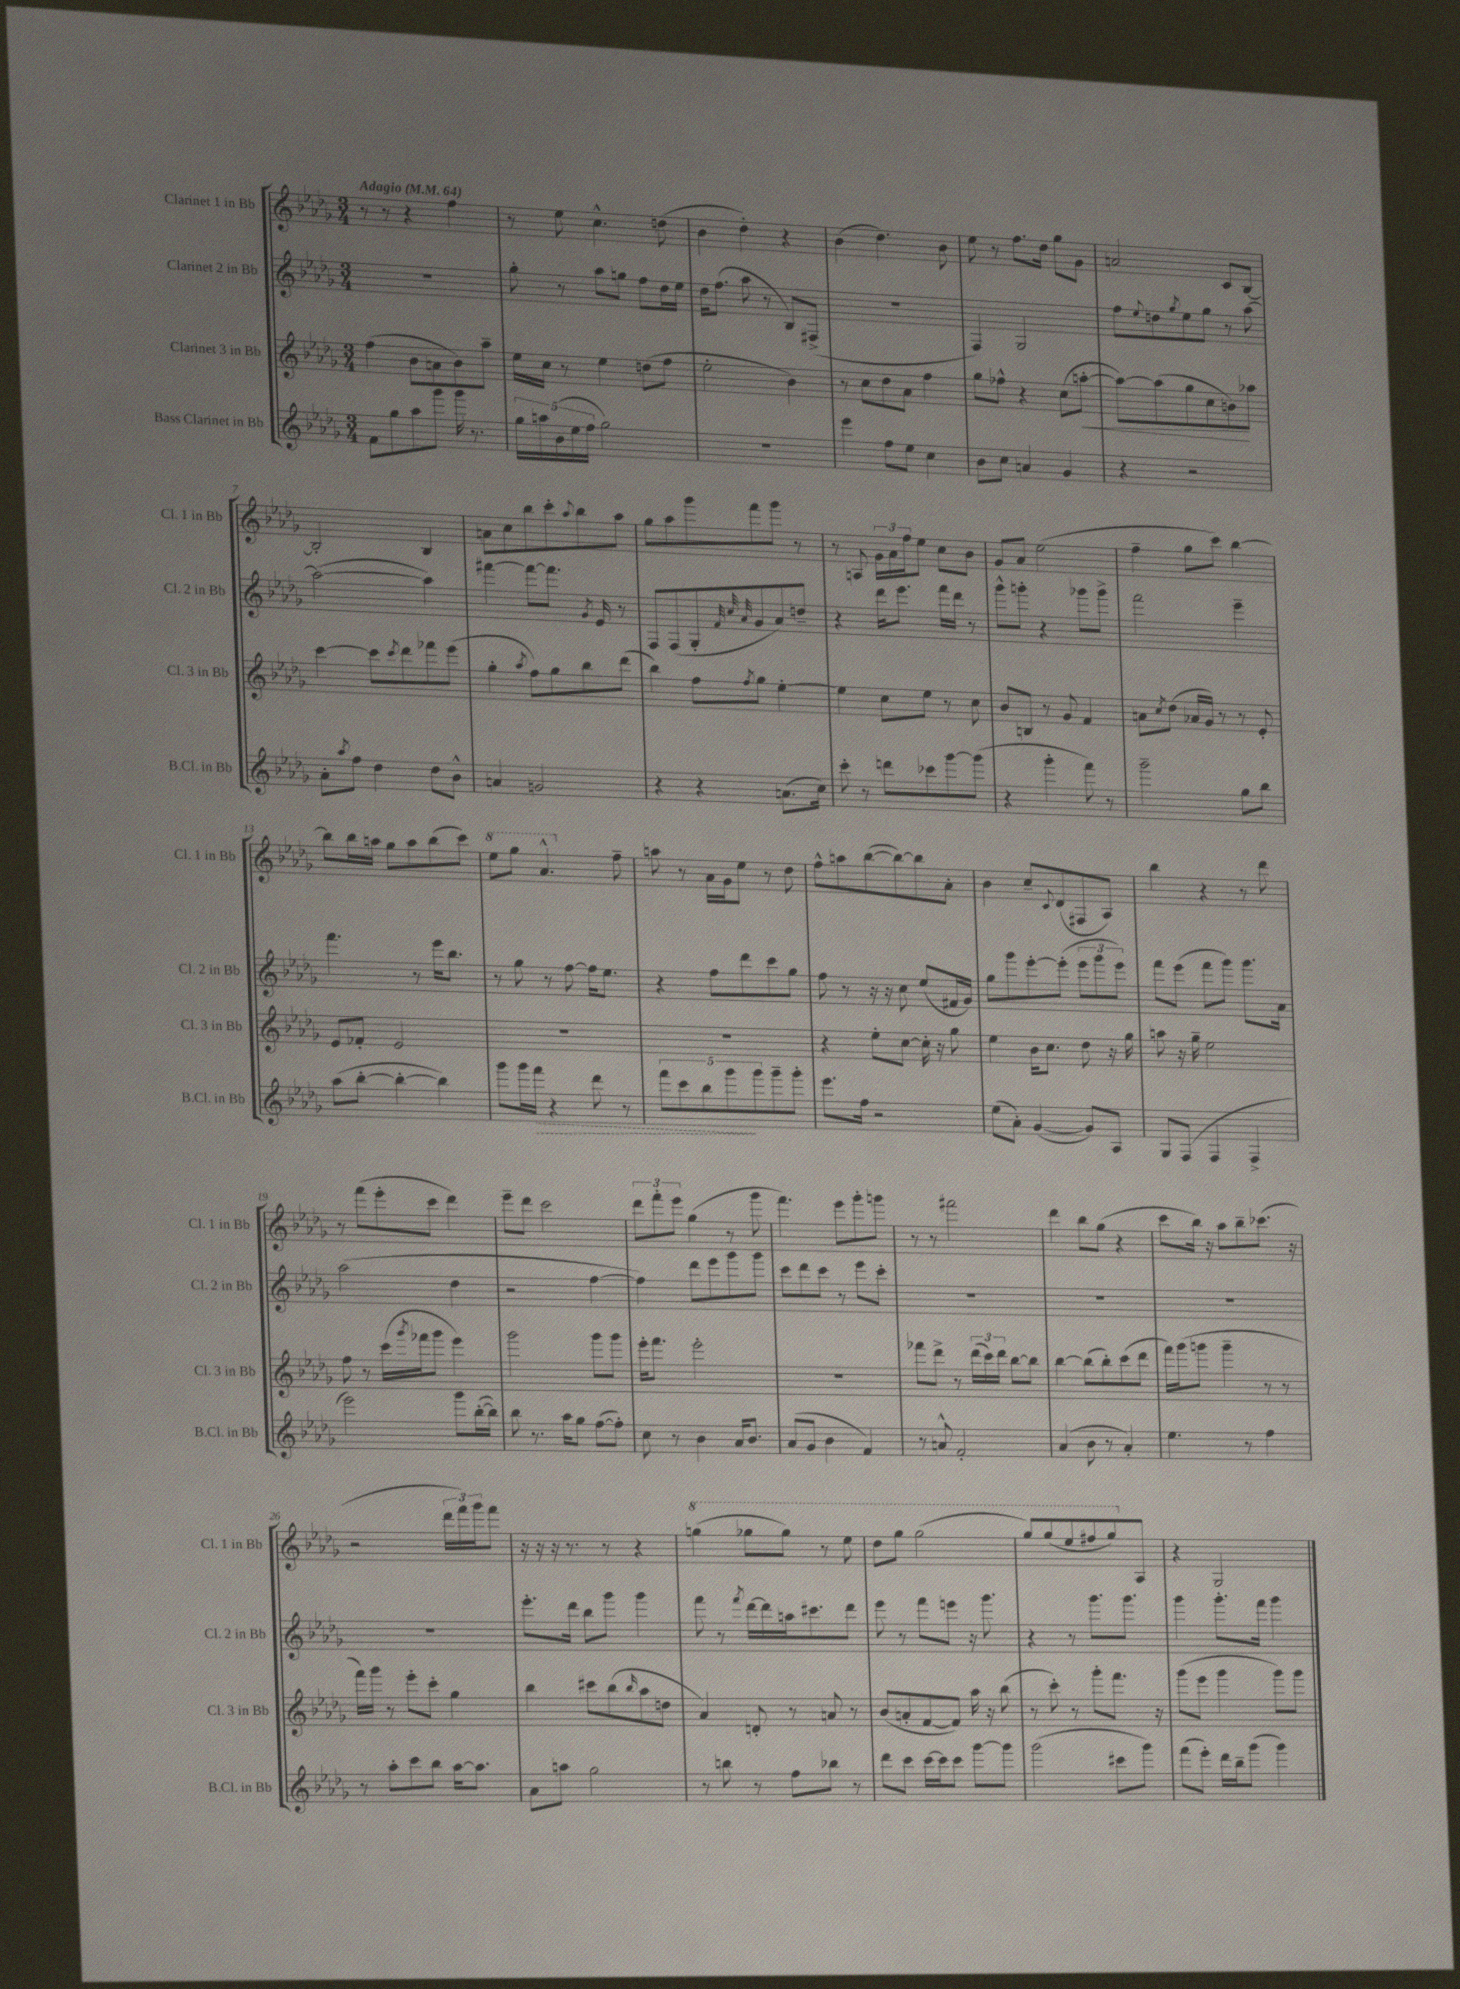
<<
\new StaffGroup <<
\new Staff = "s0" \with { instrumentName = "Clarinet 1 in Bb" shortInstrumentName = "Cl. 1 in Bb" } {
    \clef treble \key des \major \numericTimeSignature \time 3/4 \tempo "Adagio" 4 = 64
    r8 r8 r4 f''4 |
    r8 ees''8 c''4.-^ d''8( |
    bes'4 des''4-.) r4 |
    bes'4( des''4.) bes'8 |
    ees''8 r8 f''8. des''16 ges''8 ges'8 |
    a'2 c'8 bes8~ |
    bes2-. bes4 |
    a'8 c''8 bes''8 c'''8-. \appoggiatura { aes''8 } bes''8 aes''8 |
    ges''8 aes''8 ges'''8 f'''8 ges'''8 r8 |
    r8 a8 \tuplet 3/2 { ges'16 aes'16 f''16 } ees''8 c''8 bes'8 |
    ges'8 aes'8 ees''2( |
    f''4-- ges''8 c'''8) bes''4~ |
    bes''8 bes''16 a''16 ges''8 a''8 bes''8( c'''8) |
    \ottava #1 ees'''8 ges'''8 aes''4.-^ \ottava #0 f''8-- |
    a''8 r8 aes'16 ges'16 ees''8 r8 des''8 |
    f''8-^ a''8 bes''8~( bes''8~) bes''8 aes'8-. |
    bes'4 c''8-- \appoggiatura { c'8 } des'8( fis8 aes8) |
    bes''4 r4 r8 des'''8 |
    r8 f'''8( ees'''8-. c'''8 des'''4) |
    ees'''8-- des'''8 c'''2 |
    \tuplet 3/2 { des'''8 f'''8-. ees'''8 } ges''4( r8 ges'''8 |
    f'''4.) ees'''8 ges'''8-. g'''8 |
    r8 r8 fis'''2 |
    des'''4 bes''8 ges''8( r4 |
    c'''8 bes''16) r16 aes''8 bes''8-- ces'''8.( r16 |
    r2 \tuplet 3/2 { des'''16 f'''16) ges'''16 } f'''8 |
    r16 r16 r16 r8. r8 r4 |
    \ottava #1 g'''4( ges'''8 ges'''8) r8 ees'''8 |
    des'''8 ges'''8 ges'''2( |
    ges'''8) ges'''8( ees'''8 fis'''8 ges'''8) \ottava #0 aes8 |
    r4 ges2 \bar "|." |
}
\new Staff = "s1" \with { instrumentName = "Clarinet 2 in Bb" shortInstrumentName = "Cl. 2 in Bb" } {
    \clef treble \key des \major \numericTimeSignature \time 3/4
    R2. |
    ges''8-. r8 aes''8 g''8 f''8 des''16 ees''16 |
    des''16 f''8.( aes''8 r8 bes8) fis8->( |
    R2. |
    f4) ges2 |
    f''8 \appoggiatura { ees''8 } d''8 \acciaccatura { ges''8 } ees''8 ges''8 r8 aes''8~ |
    aes''2~( aes''4) |
    fis'''4~ fis'''8~ fis'''8. \acciaccatura { ges'8 } ees'16 r8 |
    f8 f8( ges8-. \grace { f'32 c''32 aes'32 } ges'8 aes'8) d''8-- |
    r4 des'''16 ees'''8. f'''16 des'''16 r8 |
    ges'''8-^ g'''8-. r4 ges'''8 ges'''8-> |
    f'''2 ees'''4-- |
    f'''4. r8 ees'''16 bes''8. |
    r8 ges''8 r8 f''8~ f''16 ees''8. |
    r4 f''8 des'''8 c'''8 ges''8 |
    f''8 r8 r16 r16 c''8 ees''8( fis'16 ges'16) |
    ges''8 ges'''8 ees'''8~-. ees'''8-.( \tuplet 3/2 { ees'''8 ges'''8 ees'''8) } |
    f'''8 ees'''8( f'''8 ges'''8) ges'''8. aes'16 |
    aes''2( des''4 |
    r2 f''4~ |
    f''4) des'''8 ees'''8 ges'''8 ges'''8 |
    c'''8 des'''8 c'''8 r8 ees'''8 c'''8-. |
    R2. |
    R2. |
    R2. |
    R2. |
    ees'''8.-. des'''16 bes''8 ges'''8 ges'''4 |
    f'''8 r8 \acciaccatura { f'''8 } des'''16~ des'''16 a''16 cis'''8. des'''8 |
    ees'''8 r8 f'''8 e'''8 r16 ges'''8. |
    r4 r8 ges'''8. ges'''8. |
    ges'''4 ges'''8.-. f'''16 ges'''4 \bar "|." |
}
\new Staff = "s2" \with { instrumentName = "Clarinet 3 in Bb" shortInstrumentName = "Cl. 3 in Bb" } {
    \clef treble \key des \major \numericTimeSignature \time 3/4
    f''4( bes'8 a'8 bes'8) aes''8-- |
    ees''16 c''16 r8 ees''4 d''8( f''8 |
    ees''2-. bes'4) |
    r8 c''8 des''8 aes'8 f''4 |
    ges''8 fes''8-^ r4 c''8( a''8~-.\< |
    a''8~) a''8( ges''8 c''8 b'8\!) aes''8 |
    c'''4~ c'''8 \acciaccatura { c'''8 } des'''8 fes'''8 ees'''8( |
    ges''4-. \acciaccatura { aes''8 } f''8) ges''8 bes''8 des'''8( |
    bes''4) f''8 \acciaccatura { f''8 } ges''8 ees''4~-. |
    ees''4 c''8 ees''8 r8 c''8 |
    bes'8 b8 r8 ges'8 f'4 |
    a'8 \acciaccatura { c''8 } des''8( aes'16 ges'16) r8 r8 ees'8-. |
    ees'8 fes'8-. ees'2 |
    R2. |
    R2. |
    r4 ees''8-. c''8~ c''16-. r16 ges''8 |
    ees''4 bes'16 c''8. des''8 r16 ges''16 |
    a''8 r16 ges''16-- ees''2 |
    f''8 r8 c'''16( \acciaccatura { ges'''8 } fes'''16 ges'''8 ees'''4) |
    ges'''2 ges'''8 ges'''8 |
    ees'''16-. f'''8. ees'''2-. |
    R2. |
    fes'''8 des'''8-> r8 \tuplet 3/2 { des'''16( c'''16) des'''16 } bes''8~ bes''8 |
    bes''4~ bes''8( bes''8-.) c'''8( des'''8 |
    f'''16) ges'''16( g'''8 g'''4-- r8 r8 |
    f'''16) ges'''16 r8 ees'''8-. c'''8-. ges''4 |
    bes''4 cis'''8 bes''8( \grace { bes''16 } aes''8 d''8 |
    aes'4) d'8-. r8 a'8 r8 |
    bes'8( a'8-. f'8~ f'8) aes''16 r16 bes''8( |
    r8 c'''8-.) r8 ges'''8-. f'''8. r16 |
    ges'''8( ees'''8 ges'''4 ges'''8) ges'''8 \bar "|." |
}
\new Staff = "s3" \with { instrumentName = "Bass Clarinet in Bb" shortInstrumentName = "B.Cl. in Bb" } {
    \clef treble \key des \major \numericTimeSignature \time 3/4
    f'8 ges''8 aes''8 ges'''8 ges'''16 r8. |
    \tuplet 5/4 { ges''16 a''16 bes'16( ees''16 f''16 } ges''2) |
    R2. |
    ees'''4 f''8 ees''8 c''4 |
    bes'8 c''8 a'4 ges'4 |
    r4 r2 |
    aes'8-. \acciaccatura { aes''8 } f''8 des''4 des''8 bes'8-^ |
    a'4 g'2 |
    r4 r4 a'8.( c''16) |
    c'''8-. r8 d'''8 ces'''8 ges'''8~ ges'''8( |
    r4 ges'''4-. f'''8) r8 |
    ges'''2-- ges''8 bes''8 |
    aes''8( bes''8~-. bes''4~-. bes''4) |
    ges'''8 ges'''16 \once \override Hairpin.style = #'dashed-line f'''16\> r4 des'''8 r8 |
    \tuplet 5/4 { f'''8 c'''8 bes''8 ges'''8\! ges'''8 } ges'''8-- ges'''8-. |
    ees'''8. f''16 r2 |
    ees''8( aes'8-.) ges'4~( ges'8) aes8 |
    ges8 f8( f4 f4-> |
    ees'''2) ges'''8 bes''16~-.( bes''16) |
    bes''8 r8. aes''16 ges''8 f''8~( f''8-.) |
    c''8 r8 bes'4 aes'16 bes'8. |
    aes'8( ges'8 bes'4 f'4) |
    r8 a'8-^ f'2-. |
    aes'4( bes'8 r8 aes'4-.) |
    ees''4. r8 f''4 |
    r8 aes''8-. c'''8 bes''8 aes''16~ aes''8. |
    aes'8 a''8 ges''2 |
    r8 b''8 r8 f''8 bes''8 r8 |
    des'''8 c'''8 c'''16~ c'''16 c'''8 ges'''8~ ges'''8 |
    ges'''2( cis'''8 ges'''8) |
    f'''8( ees'''8-.) des'''16 bes''16-- ges'''8( ges'''4) \bar "|." |
}
>>
>>
